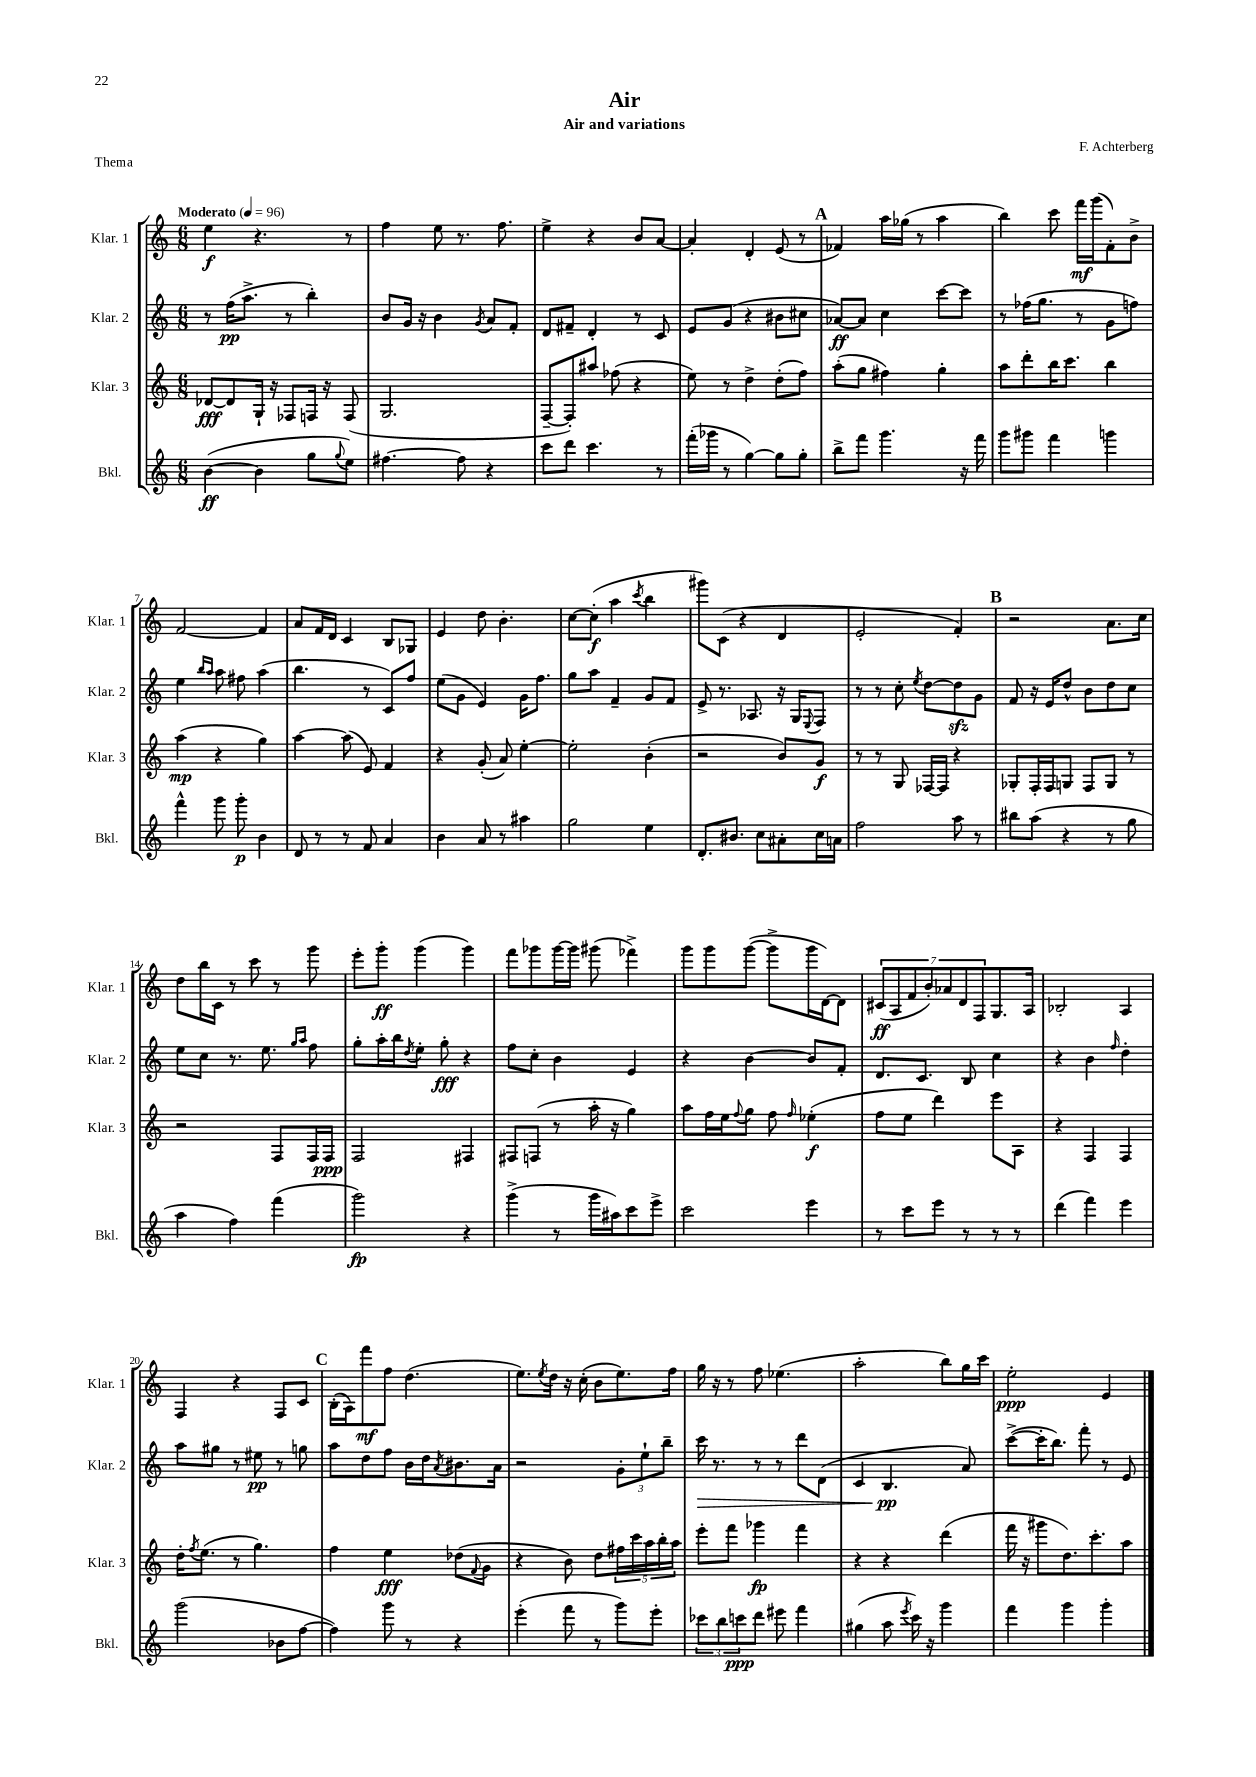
\header { title = "Air" composer = "F. Achterberg" subtitle = "Air and variations" piece = "Thema" }
<<
\new StaffGroup <<
\new Staff = "s0" \with { instrumentName = "Klar. 1" shortInstrumentName = "Klar. 1" } {
    \clef treble \key c \major \numericTimeSignature \time 6/8 \tempo "Moderato" 4 = 96
    e''4\f r4. r8 |
    f''4 e''8 r8. f''8. |
    e''4-> r4 b'8 a'8~ |
    a'4-. d'4-. e'8( r8 |
    \mark \markup { \bold "A" } fes'4) a''16 ges''16( r8 a''4 |
    b''4) c'''8 f'''16\mf g'''16( f'8-.) b'8-> |
    f'2~ f'4 |
    a'8 f'16 d'16 c'4 b8 ges8 |
    e'4 d''8 b'4.-. |
    c''8~ c''8-.\f( a''4 \acciaccatura { c'''8 } b''4 |
    gis'''8) c'8( r4 d'4 |
    e'2-. f'4-.) |
    \mark \markup { \bold "B" } r2 a'8. c''16 |
    d''8 b''16 c'16 r8 c'''8 r8 g'''8 |
    e'''8-. g'''8-.\ff g'''4( g'''4) |
    f'''8 ges'''8 ges'''16~ ges'''16 gis'''8( fes'''4->) |
    g'''8 g'''8 g'''8~( g'''8-> g'''16 d'16~) d'8 |
    \tuplet 7/4 { cis'8\ff( a8 f'8 b'8-.) aes'8 d'8 f8 } g8. a16 |
    bes2-. a4 |
    f4 r4 f8 c'8 |
    \mark \markup { \bold "C" } b16-.( a16) f'''8\mf f''8 d''4.( |
    e''8.) \acciaccatura { e''8 } d''16 r16 c''16-.( b'8 e''8.) f''16 |
    g''16 r16 r8 f''8 ees''4.( |
    a''2-. b''8) g''16 c'''16 |
    e''2-.\ppp e'4 \bar "|." |
}
\new Staff = "s1" \with { instrumentName = "Klar. 2" shortInstrumentName = "Klar. 2" } {
    \clef treble \key c \major \numericTimeSignature \time 6/8
    r8 f''16\pp( a''8.-> r8 b''4-.) |
    b'8 g'16 r16 b'4 \acciaccatura { g'8 } a'8 f'8-. |
    d'8 fis'8-- d'4-. r8 c'8 |
    e'8 g'8( r4 bis'8 cis''8 |
    \mark \markup { \bold "A" } aes'8~\ff) aes'8 c''4 c'''8~ c'''8 |
    r8 fes''16( g''8. r8 g'8 f''8) |
    e''4 \grace { b''16 a''16 } a''8 fis''8 a''4( |
    b''4. r8 c'8) f''8 |
    e''8( g'8 e'4) g'16 f''8. |
    g''8 a''8 f'4-- g'8 f'8 |
    e'8-> r8. aes8. r16 g16 \appoggiatura { e8 } f8 |
    r8 r8 c''8-. \acciaccatura { e''8 } d''8~ d''8\sfz g'8 |
    \mark \markup { \bold "B" } f'8 r16 e'16 d''8-^ b'8 d''8 c''8 |
    e''8 c''8 r8. e''8. \grace { g''16 a''16 } f''8 |
    g''8-. a''16-. b''16 \acciaccatura { d''8 } e''8-. g''8-.\fff r4 |
    f''8 c''8-. b'4 e'4 |
    r4 b'4~ b'8 f'8-. |
    d'8. c'8. b8 c''4 |
    r4 b'4 \grace { f''16 } d''4-. |
    a''8 gis''8 r8 eis''8\pp r8 g''8 |
    \mark \markup { \bold "C" } a''8 d''8 f''8 b'16 d''16 \acciaccatura { a'8 } bis'8. a'16 |
    r2 \tuplet 3/2 { g'8-. e''8-! b''8-- } |
    c'''16\> r8. r8 r8 d'''8 d'8( |
    c'4 b4.\pp\! a'8) |
    c'''8~->( c'''16-. b''8.) f'''8-. r8 e'8 \bar "|." |
}
\new Staff = "s2" \with { instrumentName = "Klar. 3" shortInstrumentName = "Klar. 3" } {
    \clef treble \key c \major \numericTimeSignature \time 6/8
    des'8~\fff des'8 g16-! r16 fes8 f16 r16 f8( |
    g2. |
    f8~-- f8-.) ais''8 fes''8( r4 |
    e''8) r8 d''4-> d''8-.( f''8) |
    \mark \markup { \bold "A" } a''8-.( g''8 fis''4) g''4-. |
    a''8 d'''8-. b''16 c'''8. b''4 |
    a''4\mp( r4 g''4) |
    a''4~ a''8( e'8) f'4 |
    r4 g'8-.( a'8) e''4~-. |
    e''2-. b'4-.( |
    r2 b'8) g'8\f |
    r8 r8 g8 fes16~ fes16 r4 |
    \mark \markup { \bold "B" } ges8-. f16-. f16 g8 f8 g8 r8 |
    r2 f8 f16 f16\ppp |
    f2 fis4 |
    fis8 f8( r8 a''16-. r16 g''4) |
    a''8 f''16 e''16 \appoggiatura { f''8 } g''8 f''8 \grace { f''16 } ees''4-.\f( |
    f''8 e''8 d'''4) e'''8 a8 |
    r4 f4 f4 |
    d''16-. \acciaccatura { f''8 } e''8.( r8 g''4.) |
    \mark \markup { \bold "C" } f''4 e''4\fff des''8( \appoggiatura { f'8 } g'8 |
    r4 b'8) d''8 \tuplet 5/4 { fis''16 c'''16 a''16 b''16-. a''16 } |
    e'''8-. f'''8 ges'''4\fp f'''4 |
    r4 r4 d'''4( |
    f'''16 r16 gis'''8 d''8.) c'''8.-. a''8 \bar "|." |
}
\new Staff = "s3" \with { instrumentName = "Bkl." shortInstrumentName = "Bkl." } {
    \clef treble \key c \major \numericTimeSignature \time 6/8
    b'4~\ff( b'4 g''8 \appoggiatura { g''8 } e''8) |
    fis''4.~ fis''8 r4 |
    c'''8 d'''8 c'''4. r8 |
    f'''16-.( ges'''16 r8 g''4~) g''8 g''8-. |
    \mark \markup { \bold "A" } b''8-> f'''8 g'''4. r16 f'''16 |
    g'''8 gis'''8 f'''4 g'''4 |
    f'''4-^ g'''8 g'''8-.\p b'4 |
    d'8 r8 r8 f'8 a'4 |
    b'4 a'8 r8 ais''4 |
    g''2 e''4 |
    d'8.-. bis'8. c''8 ais'8-. c''16 a'16 |
    f''2 a''8 r8 |
    \mark \markup { \bold "B" } bis''8 a''8( r4 r8 g''8 |
    a''4 f''4) f'''4( |
    g'''2\fp) r4 |
    g'''4->( r8 g'''16 ais''16) c'''8 e'''8-> |
    c'''2 e'''4 |
    r8 c'''8 e'''8 r8 r8 r8 |
    d'''4( f'''4) e'''4 |
    g'''2( bes'8 f''8~ |
    \mark \markup { \bold "C" } f''4) g'''8 r8 r4 |
    e'''4-.( f'''8 r8 g'''8) e'''8-. |
    \tuplet 3/2 { ces'''8 b''8 c'''8\ppp } d'''8 eis'''8 f'''4 |
    gis''4( a''8 \acciaccatura { e'''8 } c'''16) r16 g'''4 |
    f'''4 g'''4 g'''4-. \bar "|." |
}
>>
>>
